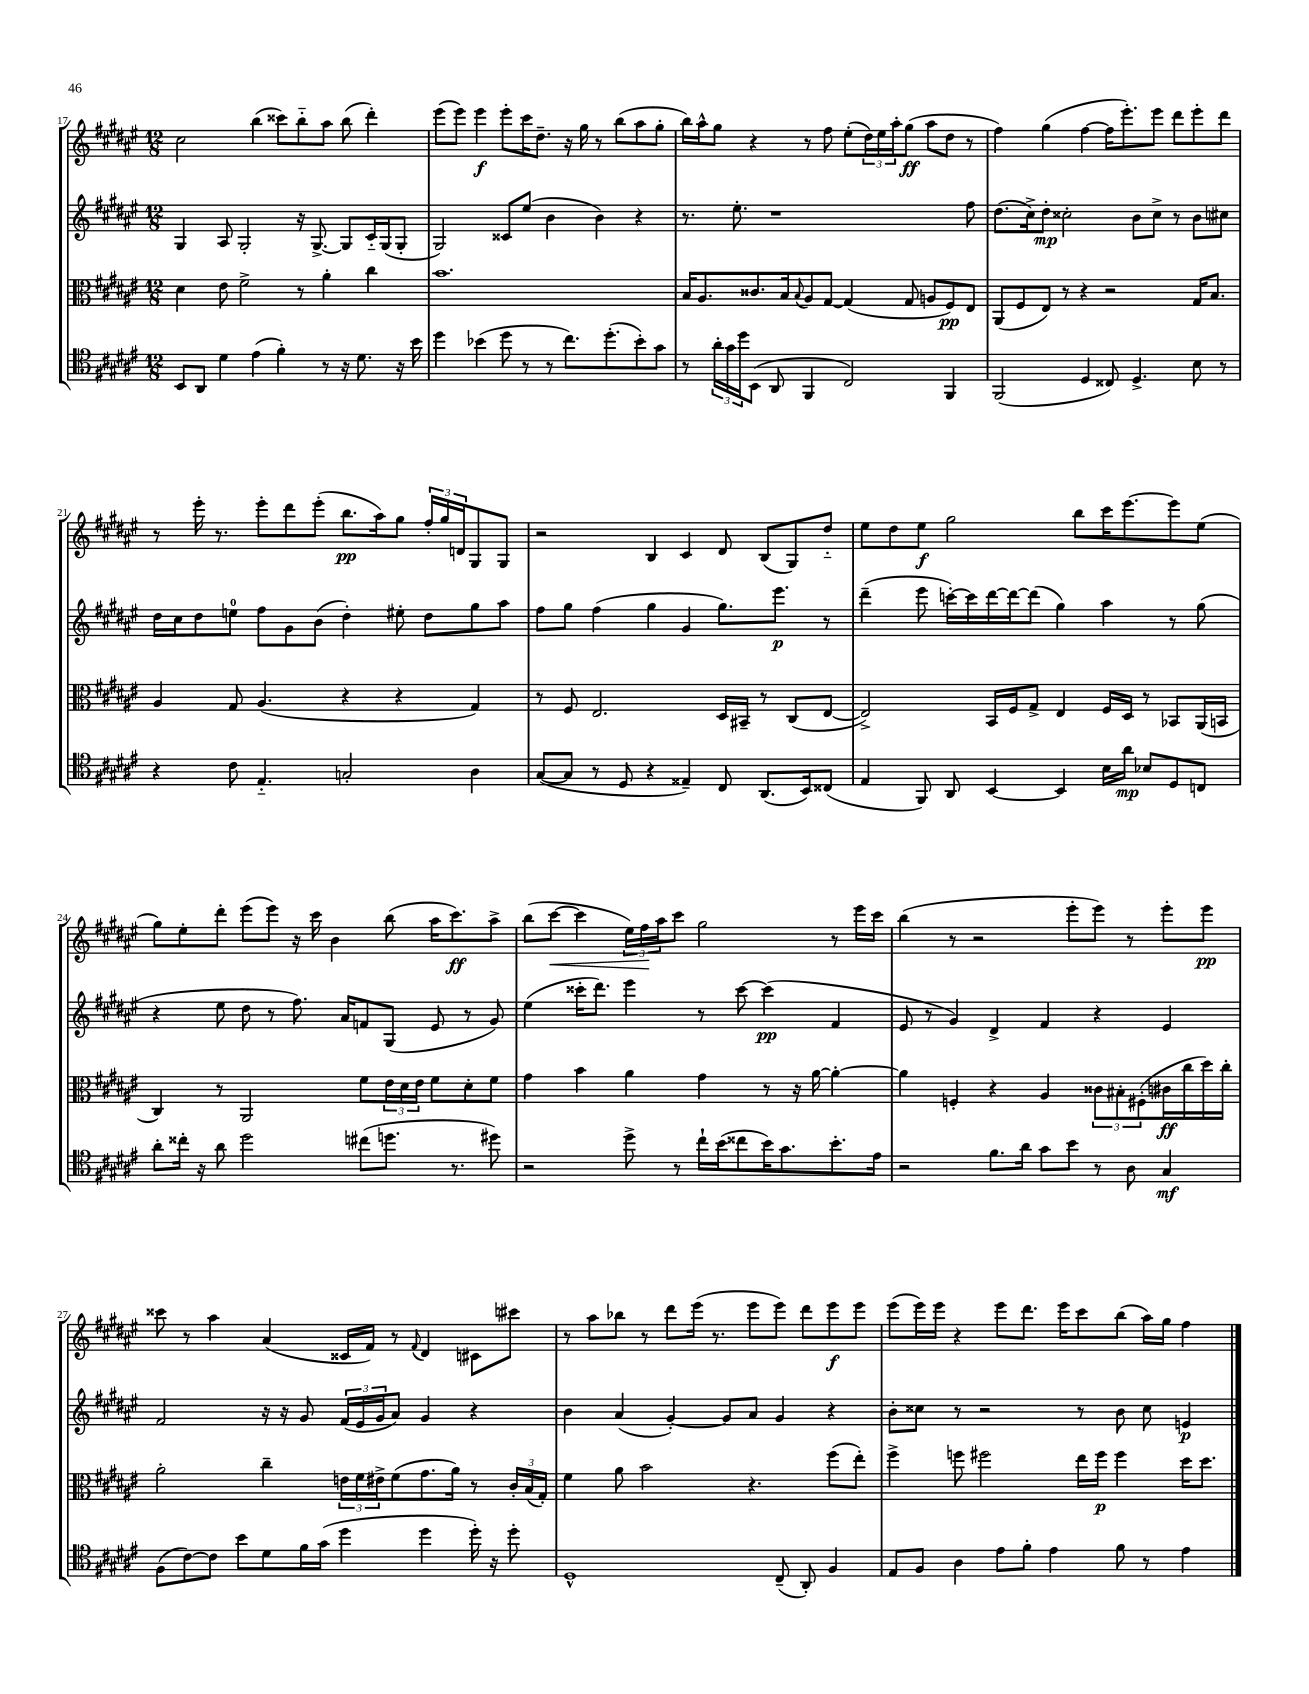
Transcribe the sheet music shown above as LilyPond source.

<<
\new StaffGroup <<
\new Staff = "s0" {
    \clef treble \key fis \major \numericTimeSignature \time 12/8
    cis''2 b''4( cisis'''8) b''8-_ ais''8 b''8( dis'''4-.) |
    eis'''8( eis'''8) eis'''4\f eis'''8-. cis'''16 dis''8.-- r16 gis''16 r8 b''8( ais''8 gis''8-. |
    b''16) ais''16-^ gis''8 r4 r8 fis''8 eis''8-.( \tuplet 3/2 { dis''16) eis''16 ais''16-. } gis''8\ff( ais''8 dis''8 r8 |
    fis''4) gis''4( fis''4~ fis''16 eis'''8.-.) eis'''8 dis'''8 eis'''8-. dis'''8 |
    r8 eis'''16-. r8. eis'''8-. dis'''8 eis'''8-.( b''8.\pp ais''16) gis''8 \tuplet 3/2 { fis''16-. gis''16 d'16 } gis8 gis8 |
    r2 b4 cis'4 dis'8 b8( gis8) dis''8-_ |
    eis''8 dis''8 eis''8\f gis''2 b''8 cis'''16 eis'''8.~ eis'''8 eis''8( |
    gis''8) eis''8-. dis'''8-. eis'''8( eis'''8) r16 cis'''16 b'4 b''8( ais''16 cis'''8.\ff) ais''8-> |
    b''8( cis'''8~\< cis'''4 \tuplet 3/2 { eis''16) fis''16\! ais''16 } cis'''8 gis''2 r8 eis'''16 cis'''16 |
    b''4( r8 r2 eis'''8-. eis'''8) r8 eis'''8-. eis'''8\pp |
    cisis'''8 r8 ais''4 ais'4( cisis'16 fis'16) r8 \appoggiatura { fis'8 } dis'4 cis'8 cis'''8 |
    r8 ais''8 bes''8 r8 dis'''8 eis'''16( r8. eis'''8 eis'''8) dis'''8 eis'''8\f eis'''8 |
    eis'''8( eis'''16) eis'''16 r4 eis'''8 dis'''8. eis'''16 cis'''8 b''8( ais''16) gis''16 fis''4 \bar "|." |
}
\new Staff = "s1" {
    \clef treble \key fis \major \numericTimeSignature \time 12/8
    gis4 ais8 gis2-. r16 gis8.~-> gis8 cis'16-_ gis16( gis8-. |
    gis2) cisis'8 eis''8( b'4 b'4) r4 |
    r8. eis''8.-. r1 fis''8 |
    dis''8.( cis''16->) dis''8-.\mp cisis''2-. b'8 cisis''8-> r8 b'8 cis''8 |
    dis''16 cis''16 dis''8 e''8-0 fis''8 gis'8 b'8( dis''4-.) eis''8-. dis''8 gis''8 ais''8 |
    fis''8 gis''8 fis''4( gis''4 gis'4 gis''8.) eis'''8.\p r8 |
    dis'''4--( eis'''8 c'''16~-.) c'''16 dis'''16~ dis'''16~ dis'''8( gis''4) ais''4 r8 gis''8( |
    r4 eis''8 dis''8 r8 fis''8.) ais'16 f'8 gis8( eis'8 r8 gis'8) |
    eis''4( cisis'''16-. dis'''8.) eis'''4 r8 cisis'''8~ cisis'''4\pp( fis'4 |
    eis'8 r8 gis'4) dis'4-> fis'4 r4 eis'4 |
    fis'2 r16 r16 gis'8 \tuplet 3/2 { fis'16( eis'16 gis'16 } ais'8) gis'4 r4 |
    b'4 ais'4( gis'4~-.) gis'8 ais'8 gis'4 r4 |
    b'8-. cisis''8 r8 r2 r8 b'8 cisis''8 e'4\p \bar "|." |
}
\new Staff = "s2" {
    \clef alto \key fis \major \numericTimeSignature \time 12/8
    dis'4 eis'8 fis'2-> r8 ais'4-. cis''4 |
    b'1. |
    b16 ais8. cisis'8. b16 \appoggiatura { b8 } ais8 gis8~ gis4( gis8 a8 fis8\pp) eis8 |
    ais,8( fis8 eis8) r8 r4 r2 gis16 b8. |
    ais4 gis8 ais4.( r4 r4 gis4) |
    r8 fis8 eis2. dis16 bis,16-- r8 cis8( eis8~ |
    eis2->) b,16 fis16 gis8-> eis4 fis16 dis16 r8 bes,8 ais,16( b,16 |
    cis4) r8 ais,2 fis'8 \tuplet 3/2 { eis'16 dis'16 eis'16 } fis'8 dis'8-. fis'8 |
    gis'4 b'4 ais'4 gis'4 r8 r16 ais'16~ ais'4~-. |
    ais'4 f4-. r4 ais4 \tuplet 3/2 { cisis'8 bis8-. fis8-.( } cis'16\ff cis''16 dis''16) cis''16-. |
    ais'2-. cis''4-- \tuplet 3/2 { e'16 fis'16 eis'16-> } fis'8( gis'8. ais'16) r8 \tuplet 3/2 { cis'16-. b16( gis16-.) } |
    fis'4 ais'8 b'2 r4. fis''8( eis''8-.) |
    fis''4-> f''8 fis''2 eis''16 fis''16\p fis''4 dis''16 dis''8. \bar "|." |
}
\new Staff = "s3" {
    \clef tenor \key fis \major \numericTimeSignature \time 12/8
    b,8 ais,8 dis'4 eis'4( fis'4-.) r8 r16 dis'8. r16 b'16 |
    dis''4 bes'4( dis''8 r8 r8 cis''8.) dis''8.-.( bes'8-.) gis'8 |
    r8 \tuplet 3/2 { ais'16-. gis'16 dis''16 } b,8( ais,8 fis,4 cis2) fis,4 |
    fis,2( dis4 cisis8) dis4.-> b8 r8 |
    r4 cis'8 eis4.-_ g2-. ais4 |
    gis8~( gis8 r8 dis8 r4 eisis4--) cis8 ais,8.( b,16) cisis8( |
    eis4 fis,8) ais,8 b,4~ b,4 b16 ais'16\mp bes8 dis8 c8 |
    ais'8-. cisis''16-. r16 ais'8 dis''2 cis''8( d''8. r8. dis''8) |
    r2 dis''8-> r8 cis''16-! b'16( cisis''8 b'16) gis'8. b'8.-. eis'16 |
    r2 fis'8. ais'16 gis'8 b'8 r8 ais8 gis4\mf |
    fis8( cis'8~) cis'8 b'8 dis'8 fis'16 gis'16( dis''4 dis''4 dis''16-.) r16 dis''8-. |
    dis1-^ cis8--( ais,8-.) fis4 |
    eis8 fis8 ais4 eis'8 fis'8-. eis'4 fis'8 r8 eis'4 \bar "|." |
}
>>
>>
\layout { \context { \Score currentBarNumber = #17 } }
